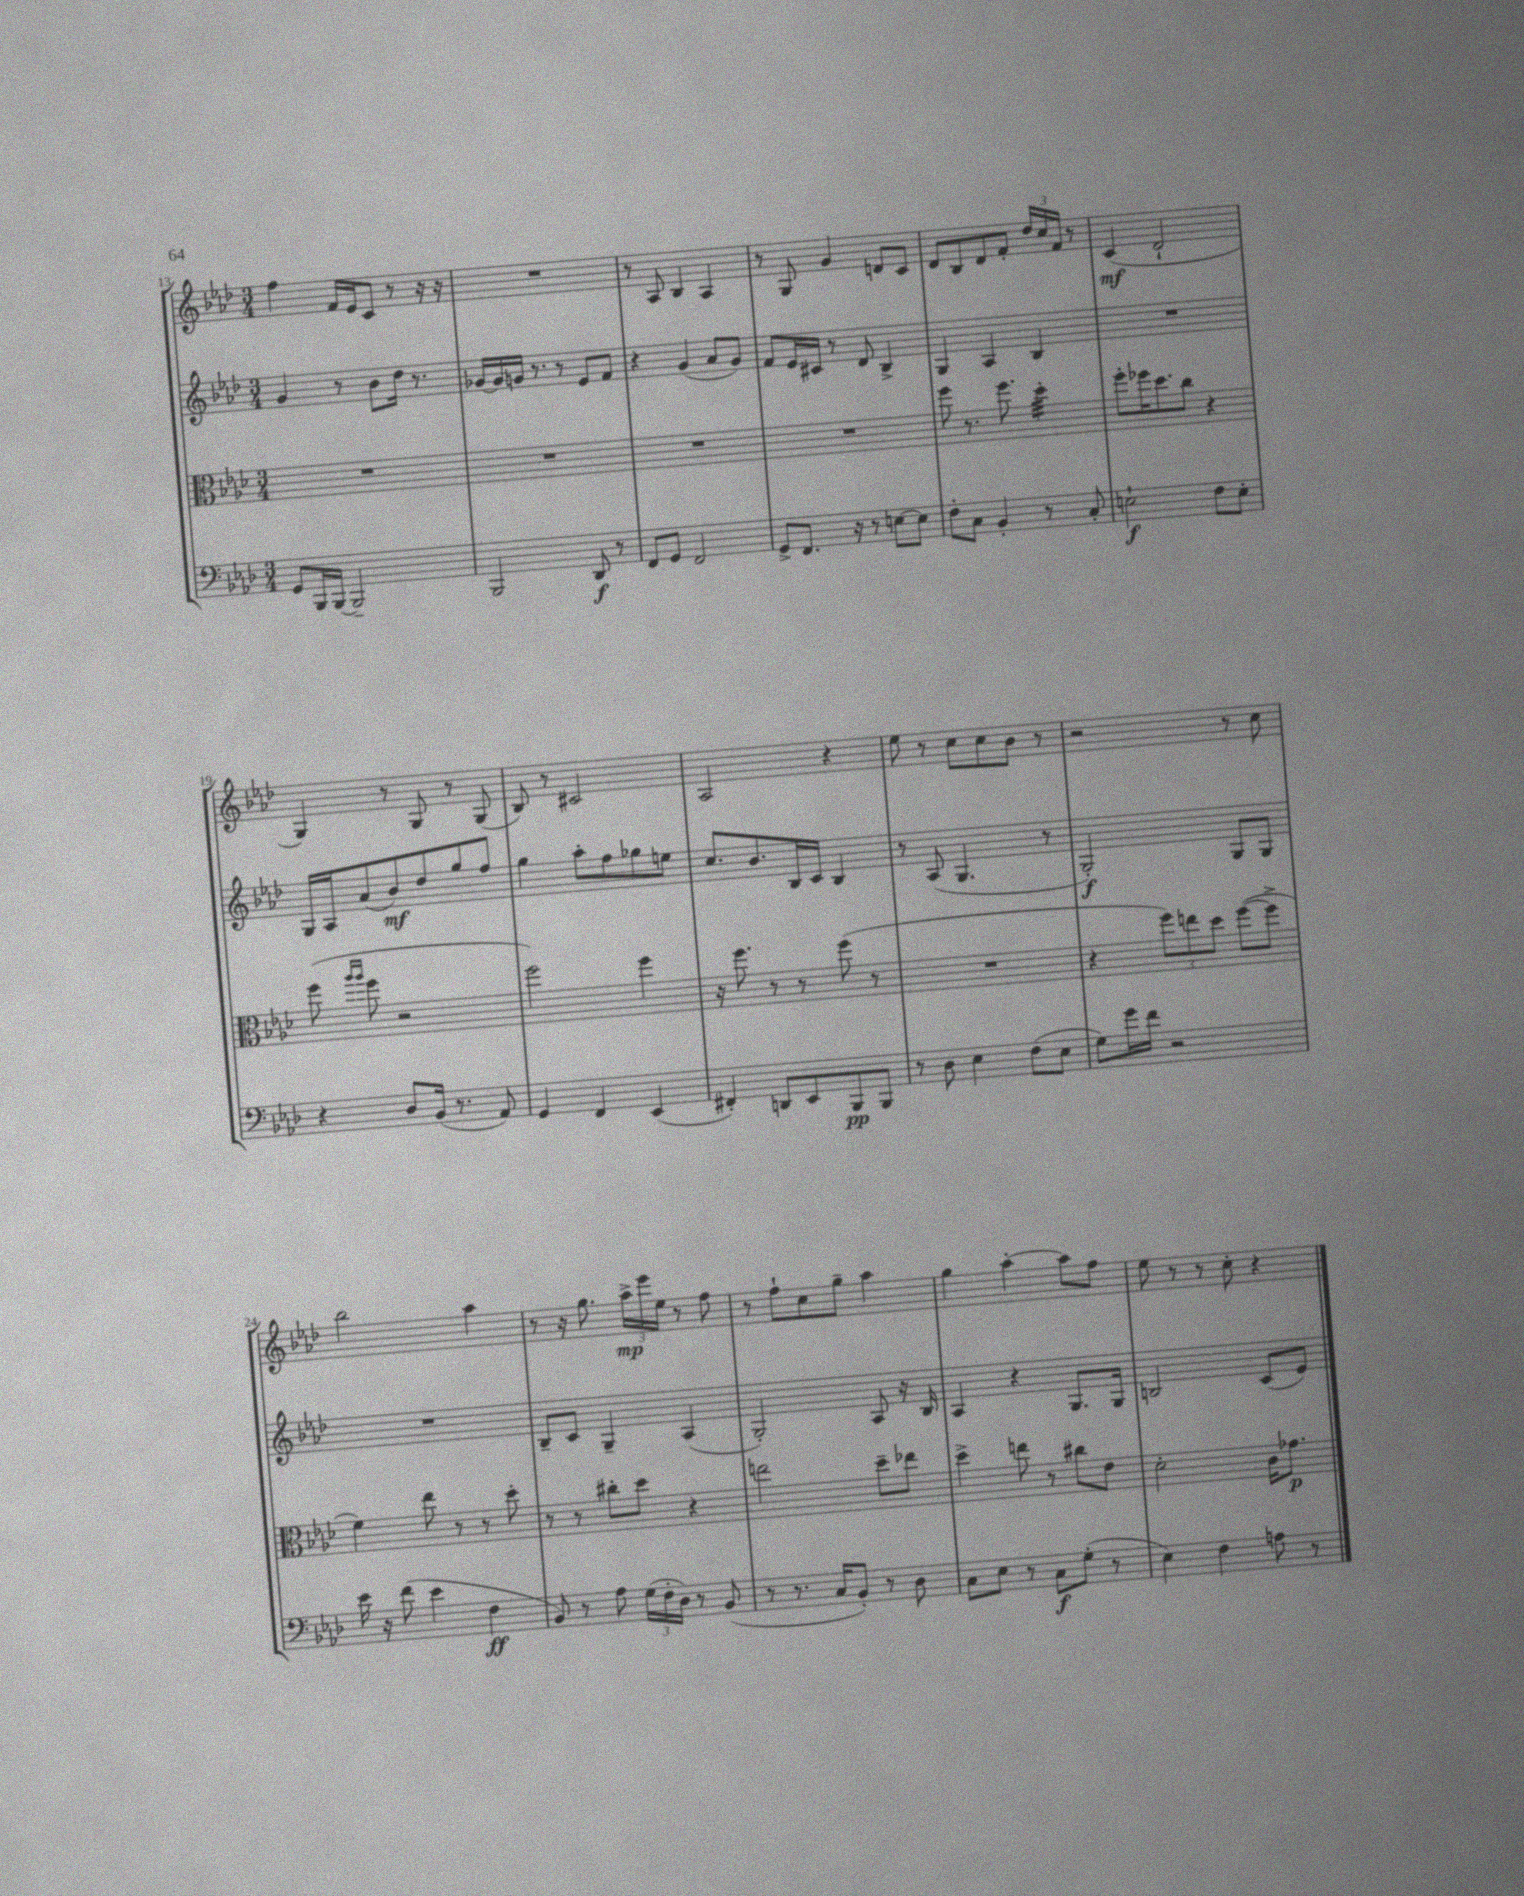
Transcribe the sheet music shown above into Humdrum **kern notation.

**kern	**kern	**kern	**kern
*staff4	*staff3	*staff2	*staff1
*clefF4	*clefC3	*clefG2	*clefG2
*k[b-e-a-d-]	*k[b-e-a-d-]	*k[b-e-a-d-]	*k[b-e-a-d-]
*M3/4	*M3/4	*M3/4	*M3/4
8GG/L	2.r	4g/	4ff\
16BBB-/L	.	.	.
[16BBB-/JJ	.	.	.
2BBB-~/]	.	8r	16f/LL
.	.	.	16e-/J
.	.	8b-\L	8c/J
.	.	16dd-\Jk	8r
.	.	8.r	.
.	.	.	16r
.	.	.	16r
=	=	=	=
2BBB-/	2.r	[16g-/LL	2.r
.	.	16g-/]	.
.	.	16g/JJ	.
.	.	8.r	.
.	.	8r	.
8DD-/	.	8e-/L	.
8r	.	8f/J	.
=	=	=	=
8FF/L	2.r	4r	8r
8GG/J	.	.	8A-/
2FF/	.	(4g/	4B-/
.	.	8a-/L	4A-/
.	.	8g/J)	.
=	=	=	=
8GG^/L	2.r	8f/L	8r
8.FF/J	.	16e-/L	8G/
.	.	16c#/JJ	.
.	.	8r	4g/
16r	.	.	.
8r	.	8d-/	.
[8E\L	.	4B-^/	8d/L
8E\]J	.	.	8c/J
=	=	=	=
8F'\L	8ff\	4G/	8d-/L
8C\J	8.r	.	8B-/
4BB-'/	.	4A-/	8d-/
.	8.ff\	.	.
.	.	.	8f'/J
8r	4dd-'\	4B-/	24dd-/LL
.	.	.	24cc/
.	.	.	24f/JJ
8C'/	.	.	8r
=	=	=	=
2E`\	8ff'\L	2.r	(4c/
.	16ff-\K	.	.
.	8.dd-\	.	.
.	.	.	2d-`/
.	8cc\J	.	.
8F\L	4r	.	.
8E'\J	.	.	.
=	=	=	=
4r	(8ff\	16G/LL	4G/)
.	.	16A-/J	.
.	16qqaa-/LL	.	.
.	16qqaa-/JJ	.	.
.	8ff\	(8a-/	.
8D-/L	2r	8b-/)	8r
(16BB-/Jk	.	8dd-/	8G/
8.r	.	.	.
.	.	8gg/	8r
8AA-/)	.	8ff/J	(8G/
=	=	=	=
4GG/	2ff\)	4gg\	8B-/)
.	.	.	8r
4FF/	.	8aa-'\L	2c#/
.	.	8ff\	.
(4EE-/	4ff\	8gg-\	.
.	.	8ee\J	.
=	=	=	=
4FF#'/)	16r	8.cc/L	2A-/
.	8.ff\	.	.
.	.	8.b-/	.
8DD/L	8r	.	.
8EE-/	8r	16B-/L	.
.	.	16c/JJ	.
8BBB-/	(8ff\	4B-/	4r
8BBB-/J	8r	.	.
=	=	=	=
8r	2.r	8r	8ee-\
8D-\	.	(8A-/	8r
4E-\	.	4.G/	8cc\L
.	.	.	8cc\
(8F\L	.	.	8b-\J
8E-\J	.	8r	8r
=	=	=	=
8G\L)	4r	2G'/)	2r
16g\L	.	.	.
16f\JJ	.	.	.
2r	12ff\L)	.	.
.	12ee\	.	.
.	12dd-\J	.	.
.	([8ff\L	8G/L	8r
.	8ff^\]J	8G/J	8cc\
=	=	=	=
16e-\	4f\)	2.r	2bb-\
16r	.	.	.
(8f\	.	.	.
4e-\	8ee-\	.	.
.	8r	.	.
4F\	8r	.	4aa-\
.	8dd-'\	.	.
=	=	=	=
8BB-/)	8r	8B-~/L	8r
8r	8r	8c/J	16r
.	.	.	8.gg\
8A-\	8cc#'\L	4G~/	.
(24G\LL	8dd-\J	.	24aa-^\LL
24F'\	.	.	24eee-\
24D-\JJ)	.	.	24ee-\JJ
8r	4r	(4A-/	8r
(8BB-/	.	.	8ff\
=	=	=	=
8r	2ee\	2G'/)	8r
8.r	.	.	8ff`\L
.	.	.	8cc\
16C/LK	.	.	.
8BB-'/J)	.	.	8gg~\J
8r	8dd-~\L	8A-/	4aa-\
8D-\	8ee-\J	16r	.
.	.	16B-/	.
=	=	=	=
8C\L	4dd-^\	4A-/	4gg\
8E-\J	.	.	.
8r	8ee\	4r	[4aa-'\
8C\L	8r	.	.
(8G'\J	8cc#\L	8.G/L	8aa-\]L
8r	8e-\J	.	8ff\J
.	.	16G/Jk	.
=	=	=	=
4E-\)	2d-'\	2B/	8ee-\
.	.	.	8r
4F\	.	.	8r
.	.	.	8cc'\
8A\	16c\LK	(8c/L	4r
.	8.g-\J	.	.
8r	.	8e-/J)	.
==	==	==	==
*-	*-	*-	*-
